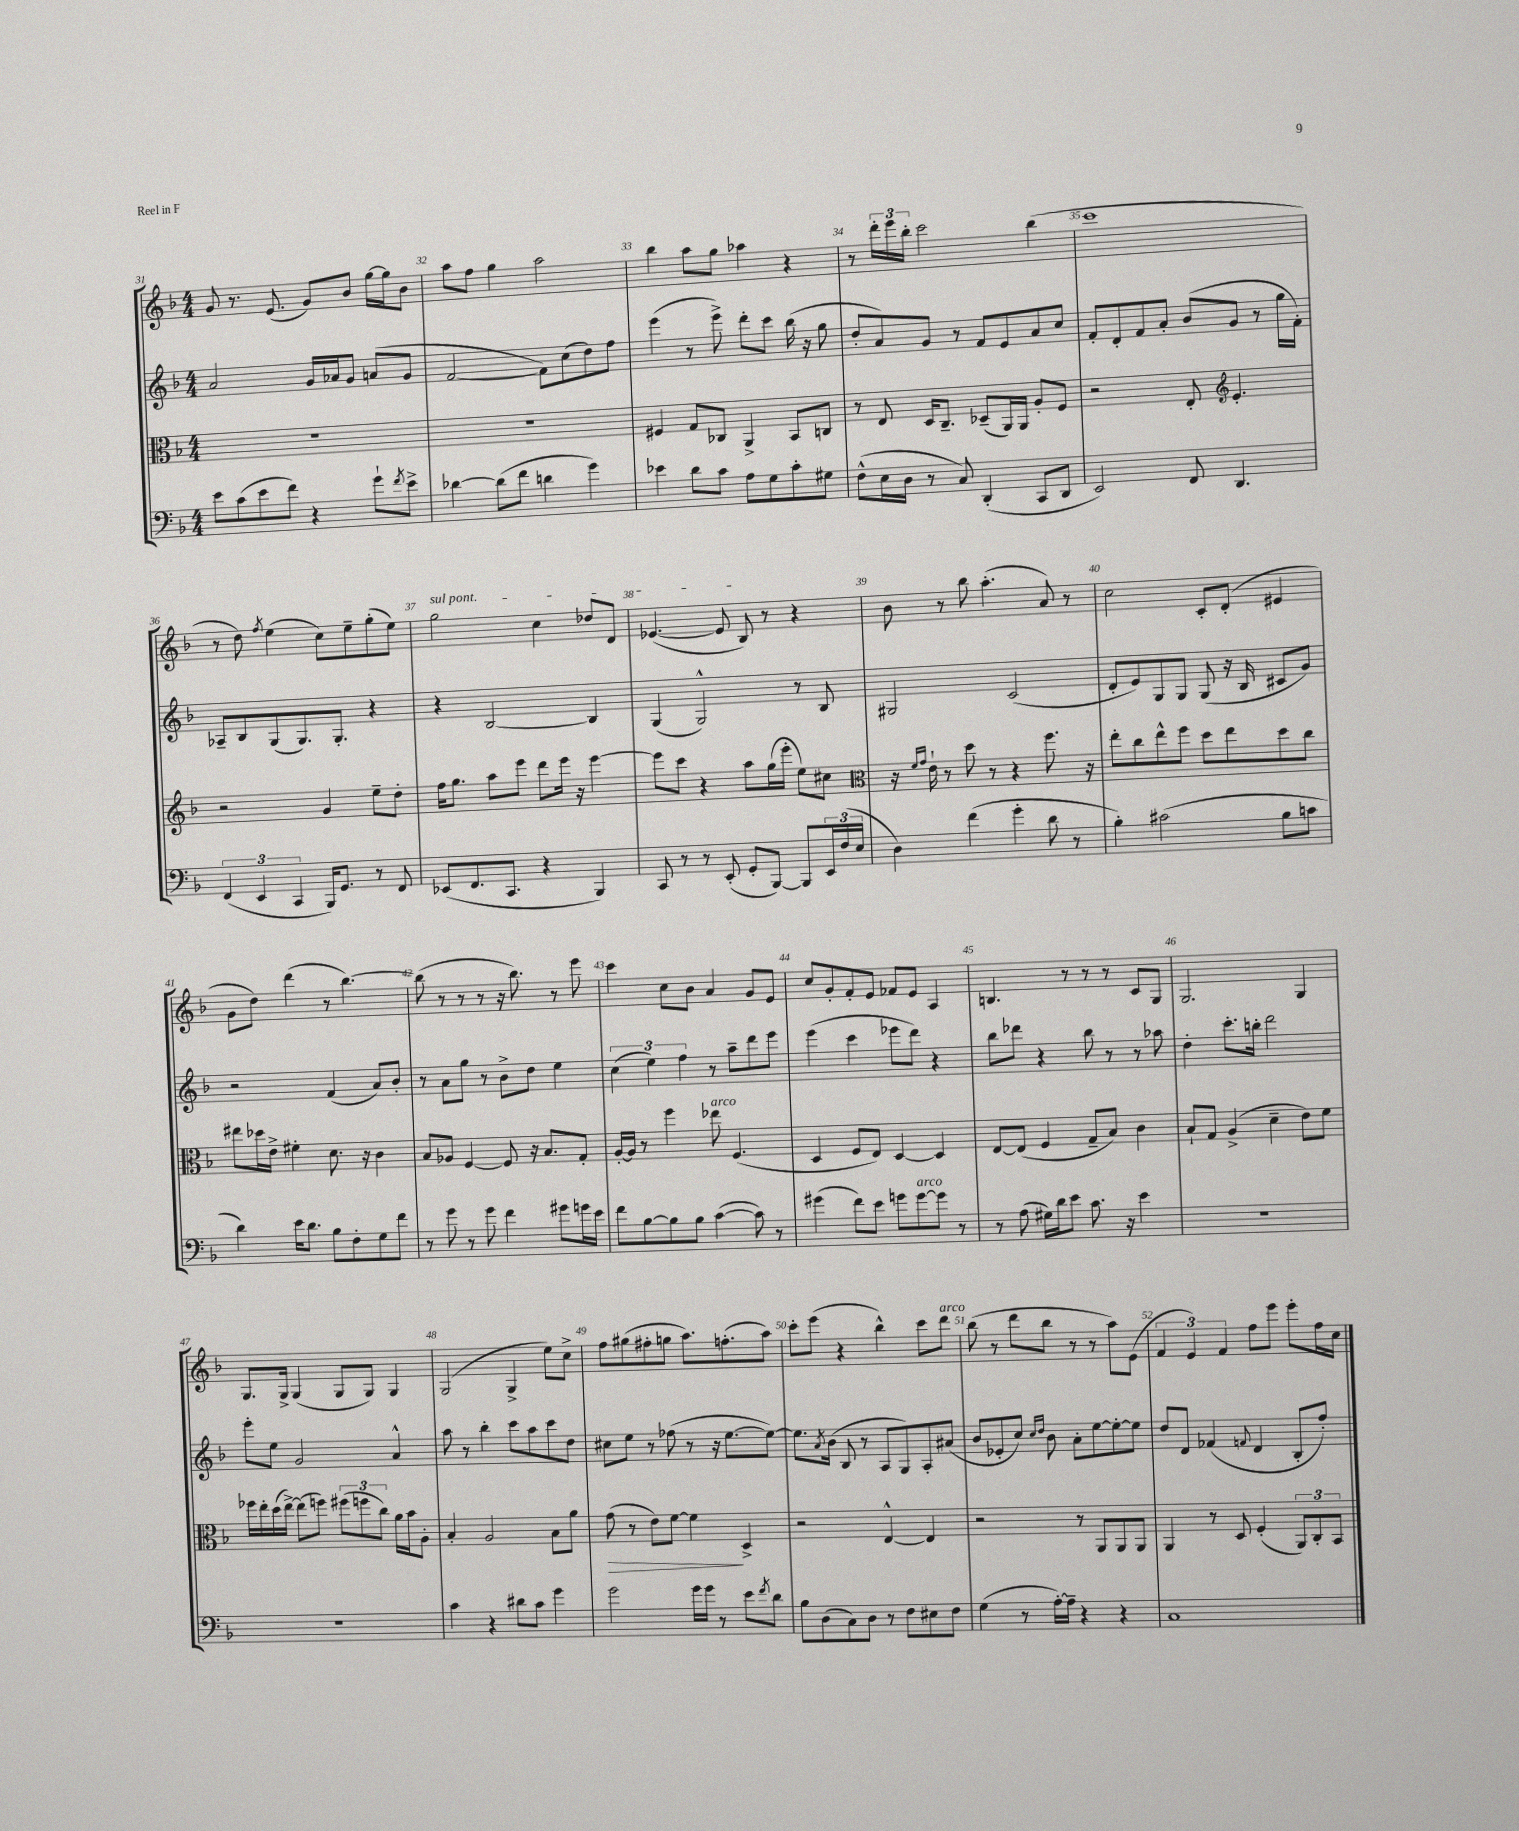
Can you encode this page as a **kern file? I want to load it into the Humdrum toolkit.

**kern	**kern	**dynam	**kern	**kern
*part4	*part3	*part3	*part2	*part1
*staff4	*staff3	*staff3	*staff2	*staff1
*clefF4	*clefC3	*	*clefG2	*clefG2
*k[b-]	*k[b-]	*	*k[b-]	*k[b-]
*M4/4	*M4/4	*	*M4/4	*M4/4
=31	=31	=31	=31	=31
8e\L	1r	.	2a/	8g/
(8c\	.	.	.	8.r
8e\	.	.	.	.
.	.	.	.	(8.e/
8f\J)	.	.	.	.
4r	.	.	16g/LL	8g/L)
.	.	.	16a-X/J	.
.	.	.	8g/J	8b-/J
8g`\L	.	.	(8an/L	[16gg\LL
.	.	.	.	16gg\J]
8qf/	.	.	.	.
8e^\J	.	.	8g/J	8b-\J
=32	=32	=32	=32	=32
[4d-X\	1r	.	[2f/	8aa\L
.	.	.	.	8ff\J
(8d-\L]	.	.	.	4gg\
8f\J	.	.	.	.
4dn\	.	.	8f\L])	2aa\
.	.	.	(8cc\	.
4g\)	.	.	8dd\)	.
.	.	.	8ff\J	.
=33	=33	=33	=33	=33
4e-X\	4F#X/	.	(4eee\	4bb-\
8d\L	8G/L	.	8r	8aa\L
8c\J	8C-X/J	.	8eee^\)	8gg\J
8A\L	4AA^/	.	8ddd'\L	4aa-X\
8G\	.	.	8ccc\J	.
8c'\	8BB-/L	.	(16bb-\	4r
.	.	.	16r	.
8G#X\J	8Cn/J	.	8gg\	.
=34	=34	=34	=34	=34
(8F^^\L	8r	.	8dd'/L	8r
16E\L	8E/	.	8a/)	24ddd'\LL
.	.	.	.	24eee\
16D\JJ	.	.	.	.
.	.	.	.	24bb-'\JJ
8r	16D/KL	.	8g/J	2ccc\
.	8.C~/J	.	.	.
8C/)	.	.	8r	.
(4DD'/	(8D-X~/L	.	8f/L	.
.	16AA/L)	.	8e/	.
.	16AA/JJ	.	.	.
8CC/L	8A'/L	.	8a/	(4bb-\
8DD/J	8F/J	.	8cc/J	.
=35	=35	=35	=35	=35
2EE/)	2r	.	8f'/L	1ccc
.	.	.	8d'/	.
.	.	.	8f/	.
.	.	.	8a'/J	.
8FF/	8E'/	.	(8b-/L	.
*	*clefG2	*	*	*
4.DD/	4.e'/	.	8g/J	.
.	.	.	8r	.
.	.	.	16gg\LL	.
.	.	.	16f'\JJ)	.
!!LO:LB:g=z
=36	=36	=36	=36	=36
(6FF/	2r	.	8A-X~/L	8r
.	.	.	8B-/	8dd\)
6EE/	.	.	.	.
.	.	.	.	8qff/
.	.	.	(8G/	(4ee\
6CC/	.	.	.	.
.	.	.	8.G/)	.
16BBB-/KL)	4g/	.	.	8cc\L)
8.GG/J	.	.	8.G'/J	.
.	.	.	.	8ee~\
8r	8ee~\L	.	4r	(8gg'\
8FF/	8dd'\J	.	.	8ee\J)
=37	=37	=37	=37	=37
!	!	!	!	!LO:TX:a:i:t=sul pont.
(8EE-X/L	16ff\KL	.	4r	2gg\
.	8.gg\J	.	.	.
8.FF/	.	.	.	.
.	8aa\L	.	[2B-/	.
8.CC/J	.	.	.	.
.	8eee\J	.	.	.
4r	8ddd\L	.	.	4cc\
.	16eee\Jk	.	.	.
.	16r	.	.	.
4BBB-/)	[4eee\	.	4B-/]	8dd-X/L
.	.	.	.	8d/J
=38	=38	=38	=38	=38
8CC/	8eee\L]	.	(4G/	([4.e-X/
8r	8ccc\J	.	.	.
8r	4r	.	2G^^/)	.
(8EE'/	.	.	.	8e-/]
8GG'/L	8aa\L	.	.	8B-/)
[8BBB-/J)	(16gg\L	.	.	8r
.	16eee'\JJ	.	.	.
8BBB-/L]	8ee\L)	.	8r	4r
24EE/L	8cc#X\J	.	8B-/	.
(24F/	.	.	.	.
24E/JJ	.	.	.	.
=39	=39	=39	=39	=39
*	*clefC3	*	*	*
4D\)	16r	.	2G#X/	8b-\
.	16qqf/LL	.	.	.
.	16qqg/JJ	.	.	.
.	16e`\	.	.	.
.	8r	.	.	8r
(4f\	8dd\	.	.	8bb-\
.	8r	.	.	(4.aa'\
4g'\	4r	.	(2c/	.
8d\	8.ff\	.	.	8a/)
8r	.	.	.	8r
.	16r	.	.	.
=40	=40	=40	=40	=40
4B-'\)	8ee'\L	.	8d'/L	2cc\
.	8cc\	.	8e/)	.
(2c#X\	8ee^^\	.	8G/	.
.	8ff\J	.	8G/J	.
.	8dd\L	.	(8G/	8c'/L
.	8ee\	.	16r	(8d'/J
.	.	.	16B-/	.
8B-\L	8dd\	.	8c#X/L	4e#X/
8cn\J	8cc\J	.	8g/J)	.
!!LO:LB:g=z
=41	=41	=41	=41	=41
4d\)	8ee#X\L	.	2r	8g\L
.	16dd-X\L	.	.	8dd\J)
.	16e^\JJ	.	.	.
16e\KL	4f#X'\	.	.	(4ddd\
8.d\J	.	.	.	.
8B-\L	8.d\	.	(4f/	8r
8F'\	.	.	.	[4.bb-\)
.	16r	.	.	.
8G\	4c\	.	8a/L)	.
8f\J	.	.	8b-'/J	.
=42	=42	=42	=42	=42
8r	8B-/L	.	8r	(8bb-\]
8g\	8A-X/J	.	8a\L	8r
8r	[4F/	.	8gg\J	8r
8g\	.	.	8r	8r
4f\	8F/]	.	8b-^\L	16r
.	.	.	.	8.bb-\)
.	16r	.	8dd\J	.
.	8.B-/L	.	.	.
8g#X\L	.	.	4ee\	8r
16gn\L	8G'/J	.	.	8eee\
16e\JJ	.	.	.	.
=43	=43	=43	=43	=43
8f\L	[16A'/LL	.	(6cc\	4ccc\
.	16A/JJ]	.	.	.
[8B-\	8r	.	.	.
.	.	.	6ee\)	.
8B-\]	4ff\	.	.	8cc\L
.	.	.	6ff\	.
8B-\J	.	.	.	8b-\J
!	!LO:TX:a:i:t=arco	!	!	!
([4c\	8ee-X\	.	8r	4a/
.	(4.F/	.	8aa~\L	.
8c\])	.	.	8ddd\	8g/L
8r	.	.	8eee\J	8e/J
=44	=44	=44	=44	=44
(4g#X\	4D/	.	(4eee\	8cc/L
.	.	.	.	8g'/
8f\L)	8F/L	.	4ccc\	8f'/
8e\J	8E/J)	.	.	8e/J
8gn\L	[4D/	.	8eee-X\L	8f-X/L
!LO:TX:a:i:t=arco	!	!	!	!
[8g\	.	.	8ddd\J)	8e/J
8g\J]	4D/]	.	4r	4A/
8r	.	.	.	.
=45	=45	=45	=45	=45
8r	[8E/L	.	8bb-\L	4.Bn/
(8A\	(8E/J]	.	8ddd-X\J	.
16G#X\LL)	4F/	.	4r	.
16d\J	.	.	.	.
8e\J	.	.	.	8r
8.c\	8G~/L	.	8bb-\	8r
.	8B-/J)	.	8r	8r
16r	.	.	.	.
4e\	4c\	.	8r	8c/L
.	.	.	8aa-X\	8G/J
=46	=46	=46	=46	=46
1r	8B-`/L	.	4dd'\	2.G/
.	8G/J	.	.	.
.	(4A^/	.	8.ccc'\L	.
.	.	.	16bbn'\Jk	.
.	4d~\	.	2ddd\	.
.	8e\L)	.	.	4G/
.	8f\J	.	.	.
!!LO:LB:g=z
=47	=47	=47	=47	=47
1r	16ff-X\LL	.	8eee'\L	8.G/L
.	16ee'\	.	.	.
.	(16dd\	.	8ee\J	.
.	[16ee^\JJ)	.	.	16G^/Jk
.	(8ee\L]	.	2g/	(4G/
.	8ffn\J)	.	.	.
.	(12ff#X\L	.	.	8G/L
.	12ffn\	.	.	.
.	.	.	.	8G/J)
.	12cc\J)	.	.	.
.	16a\LL	.	4a^^/	4G/
.	16b-\J	.	.	.
.	8A'\J	.	.	.
=48	=48	=48	=48	=48
4c\	4B-'/	.	8aa\	(2G/
.	.	.	8r	.
4r	2A/	.	4bb-'\	.
8d#X\L	.	.	8ccc\L	4G^/
8c\J	.	.	8aa\	.
4g\	8B-\L	.	8ccc\	8ee\L)
.	8a\J	.	8dd\J	8cc^\J
=49	=49	=49	=49	=49
!	!	!LO:HP:b	!	!
2g\	(8g\	>	8cc#X\L	8ff\L
.	8r	.	8ee\J	(8gg#X\
.	8e\L)	.	8r	8ff#X'\
.	[8f\J	.	(8ff-X\	8ggn\J
16g\LL	4f\]	.	8r	8.aa\L)
16g\JJ	.	.	.	.
8r	.	.	16r	.
.	.	.	[8.ee\L	(8.ffn'\
8e\L	4D^/	]	.	.
8qf/	.	.	.	.
8d\J	.	.	8ee\J_)	8aa\J)
=50	=50	=50	=50	=50
8B-\L	2r	.	8.ee\L]	8ccc'\L
(8D\	.	.	.	(8eee\J
.	.	.	8qa/	.
.	.	.	(16b-\Jk	.
8C\)	.	.	8B-/	4r
8D\J	.	.	8r	.
8r	[4E^^/	.	8A/L	4bb-^^\)
8F\L	.	.	8G/)	.
8E#X\	4E/]	.	8A'/	8ccc\L
!	!	!	!	!LO:TX:a:i:t=arco
8F\J	.	.	(8a#X/J	8ddd\J
=51	=51	=51	=51	=51
(4G\	2r	.	8b-/L	(8bb-\
.	.	.	8e-X'/	8r
8r	.	.	8cc/J)	8ddd\L
.	.	.	16qqcc/LL	.
.	.	.	16qqdd/JJ	.
[16A'\LL)	.	.	8b-\	8bb-\J
16A~\JJ]	.	.	.	.
4r	8r	.	8a'\L	8r
.	8AA/L	.	[8ee\	8r
4r	8AA/	.	8ee'\_	8aa\L)
.	8AA/J	.	8ee\J]	(8e\J
=52	=52	=52	=52	=52
1C	4AA/	.	8dd/L	6f/
.	.	.	8d/J	.
.	.	.	.	6e/)
.	8r	.	(4f-X/	.
.	.	.	.	6f/
.	8D/	.	.	.
.	.	.	8qqfn/	.
.	(4F'/	.	4d/	8ff\L
.	.	.	.	8eee\J
.	12AA/L)	.	8B-'/L	8eee'\L
.	12C'/	.	.	.
.	.	.	8ff'/J)	16ff\L
.	12BB-/J	.	.	.
.	.	.	.	16cc\JJ
==	==	==	==	==
*-	*-	*-	*-	*-
